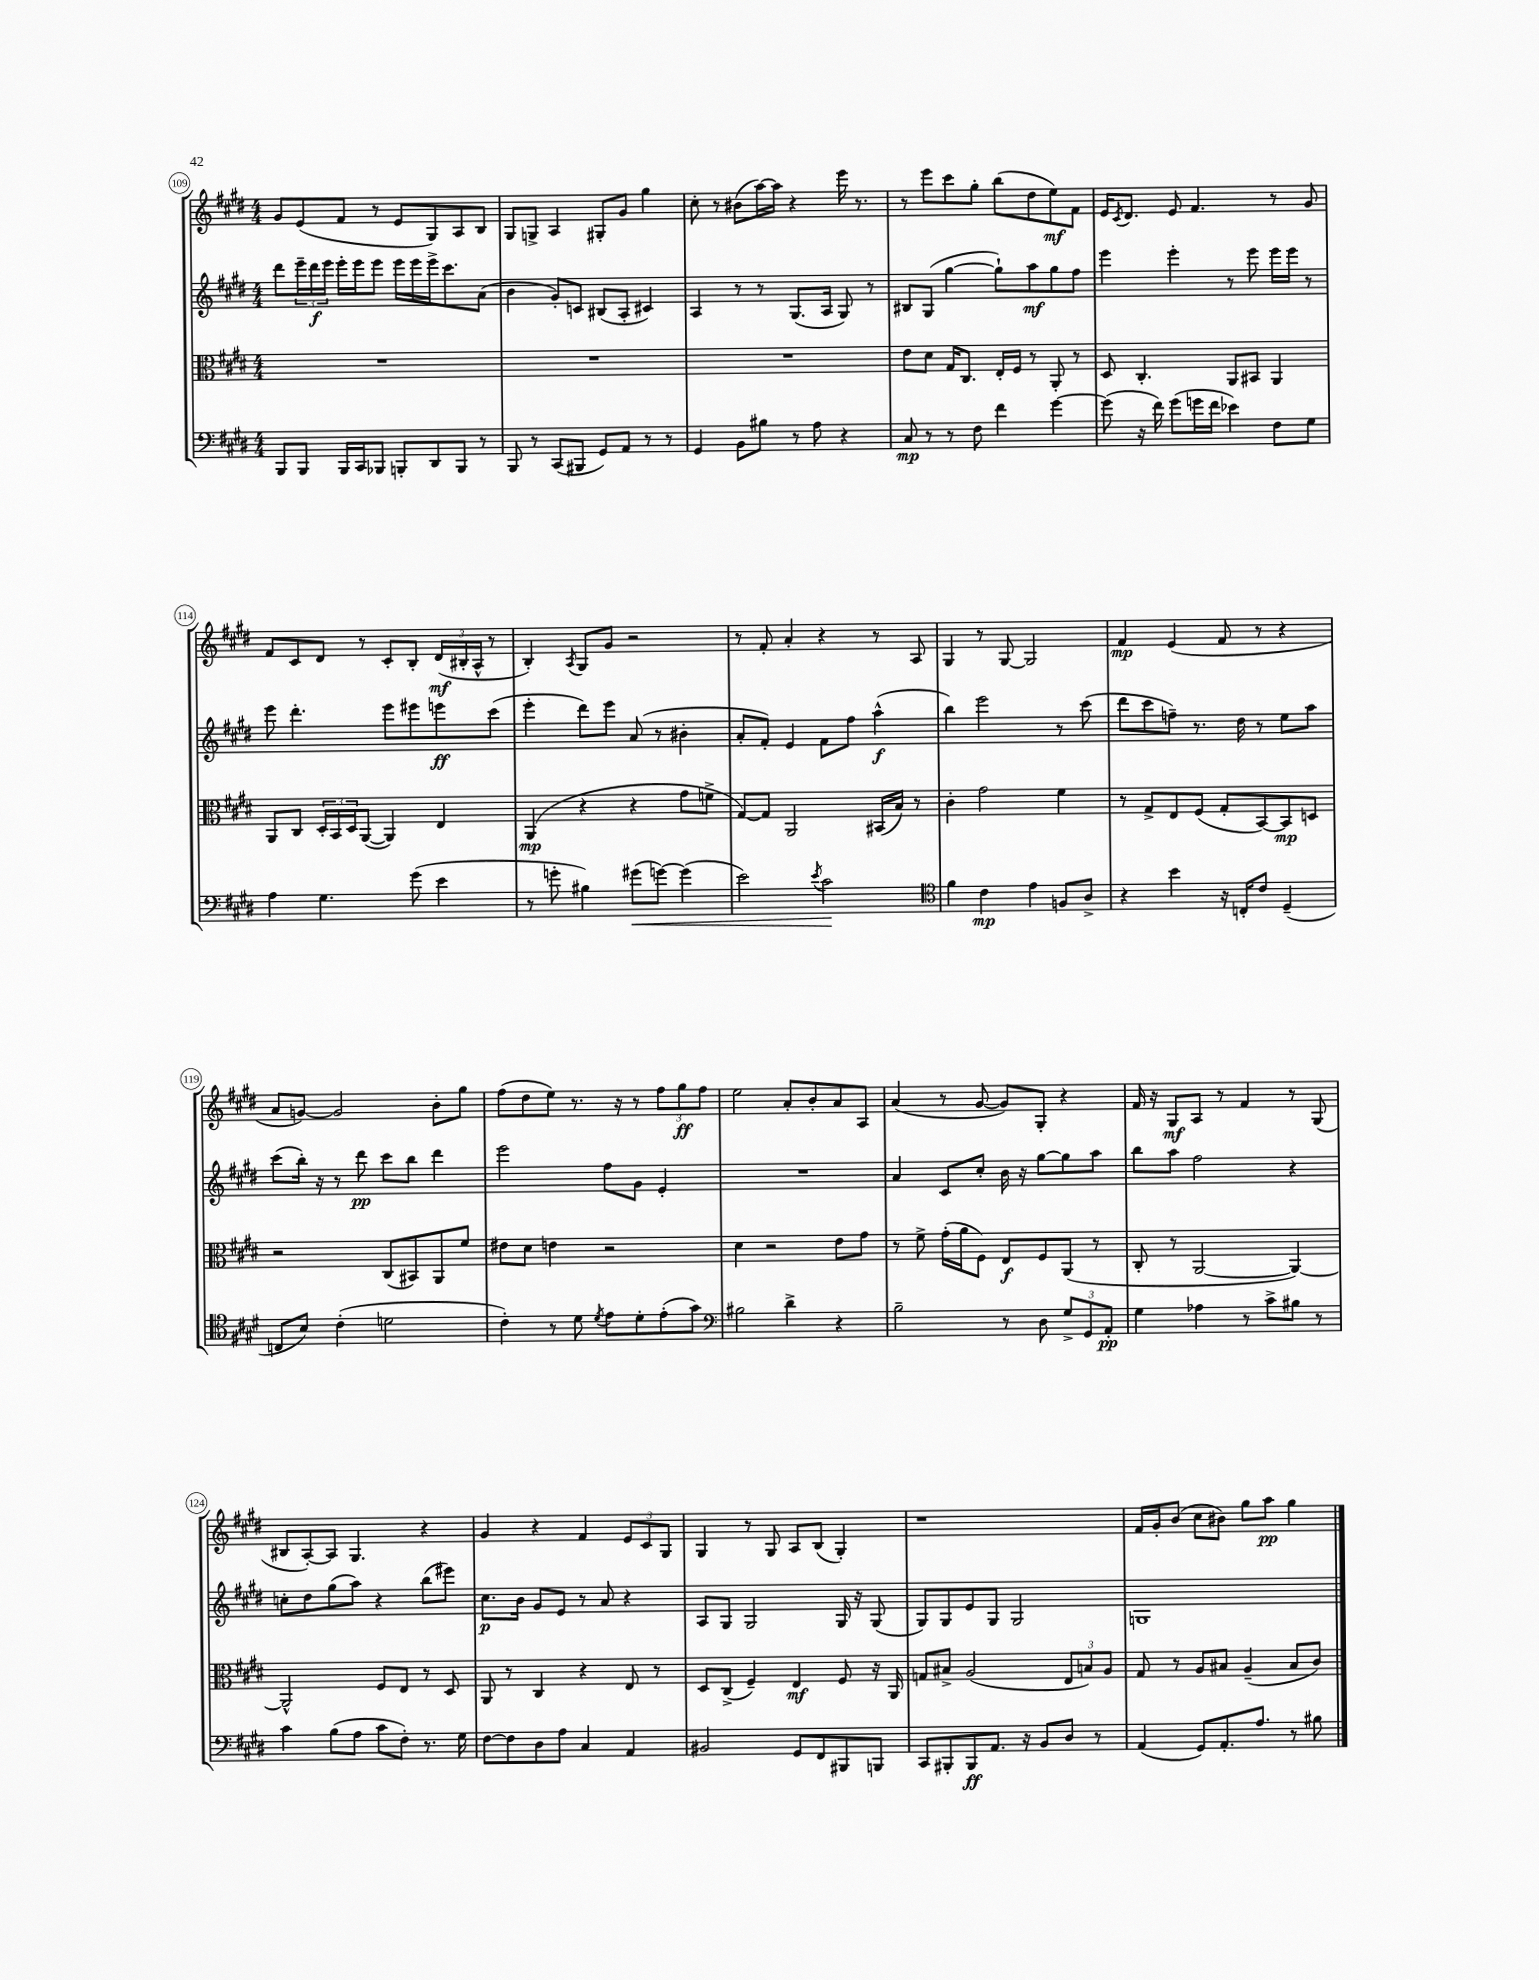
<<
\new StaffGroup <<
\new Staff = "s0" {
    \clef treble \key e \major \numericTimeSignature \time 4/4
    gis'8 e'8( fis'8 r8 e'8 gis8) a8 b8 |
    gis8 g8-> a4 gis8-. gis'8 gis''4 |
    cis''8-. r8 bis'8( a''16~) a''16 r4 e'''16 r8. |
    r8 e'''8 cis'''8 gis''8-. b''8( dis''8 e''8\mf) fis'8 |
    e'16 \acciaccatura { cis'8 } dis'8. e'8 fis'4. r8 gis'8 |
    fis'8 cis'8 dis'8 r8 cis'8-. b8-. \tuplet 3/2 { dis'16\mf( bis16-. a16-^ } r8 |
    b4-.) \acciaccatura { a8 } gis8 gis'8 r2 |
    r8 fis'8-. a'4-. r4 r8 a8 |
    gis4 r8 gis8~ gis2 |
    fis'4\mp e'4( fis'8 r8 r4 |
    a'8 g'8~) g'2 b'8-. gis''8 |
    fis''8( dis''8 e''8) r8. r16 r8 \tuplet 3/2 { fis''8 gis''8\ff fis''8 } |
    e''2 a'8-. b'8-. a'8 a8 |
    a'4( r8 gis'8~ gis'8) gis8-. r4 |
    fis'16 r16 gis8\mf a8 r8 fis'4 r8 gis8( |
    bis8 a8~-.) a8 gis4. r4 |
    gis'4 r4 fis'4 \tuplet 3/2 { e'8 cis'8 gis8 } |
    gis4 r8 gis8 a8 b8( gis4-.) |
    r1 |
    fis'16 gis'16-. b'8( cis''8 bis'8) gis''8 a''8\pp gis''4 \bar "|." |
}
\new Staff = "s1" {
    \clef treble \key e \major \numericTimeSignature \time 4/4
    dis'''8 \tuplet 3/2 { e'''16-- dis'''16\f e'''16 } e'''16-. e'''16 e'''8 e'''16 e'''16 e'''16-> cis'''8. a'8( |
    b'4 gis'8-.) c'8 bis8( a8-. cis'4) |
    a4 r8 r8 gis8.( a16 gis8) r8 |
    bis8 gis8( gis''4~ gis''8-!) a''8\mf gis''8 fis''8 |
    e'''4 e'''4-. r8 e'''8 e'''16 e'''16 r8 |
    e'''8 dis'''4.-. e'''8 eis'''8 e'''8\ff cis'''8( |
    e'''4-. dis'''8) e'''8 a'8( r8 bis'4-. |
    a'8-. fis'8-.) e'4 fis'8 fis''8 a''4-^\f( |
    b''4) e'''2 r8 cis'''8( |
    dis'''8 cis'''8 f''8--) r8. dis''16 r8 e''8 a''8 |
    cis'''8( b''16-.) r16 r8 dis'''8\pp cis'''8 b''8 dis'''4 |
    e'''2 fis''8 gis'8 e'4-. |
    R1 |
    a'4 cis'8 cis''8-. b'16 r16 gis''8~ gis''8 a''8 |
    b''8 a''8 fis''2 r4 |
    c''8-. dis''8 gis''8( a''8) r4 b''8( eis'''8) |
    cis''8.\p b'16 gis'8 e'8 r8 a'8 r4 |
    a8 gis8 gis2 gis16 r16 gis8( |
    gis8) gis8 e'8 gis8 gis2 |
    g1 \bar "|." |
}
\new Staff = "s2" {
    \clef alto \key e \major \numericTimeSignature \time 4/4
    R1 |
    R1 |
    R1 |
    e'8 dis'8 gis16 cis8. e16-. fis16 r8 a,8-. r8 |
    dis8 cis4.-. a,8 bis,8 a,4 |
    a,8 cis8 \tuplet 3/2 { dis16-. b,16 dis16 } a,8~( a,4) e4 |
    a,4\mp( r4 r4 gis'8 f'8-> |
    gis8~) gis8 a,2 bis,16( b16) r8 |
    cis'4-. gis'2 fis'4 |
    r8 gis8-> e8 fis8( gis8-. b,8~) b,8\mp d8 |
    r2 cis8( bis,8) a,8 fis'8 |
    eis'8 dis'8 e'4 r2 |
    dis'4 r2 e'8 gis'8 |
    r8 fis'8-> gis'16-.( a'16 fis8) e8\f fis8 a,8( r8 |
    cis8-. r8 a,2~ a,4~) |
    a,2-^ fis8 e8 r8 dis8 |
    a,8 r8 cis4 r4 e8 r8 |
    dis8 cis8->( fis4--) e4\mf fis8 r16 a,16 |
    g8 bis8-> a2( \tuplet 3/2 { e8 b8) a8 } |
    gis8 r8 a8 bis8 a4--( bis8 cis'8) \bar "|." |
}
\new Staff = "s3" {
    \clef bass \key e \major \numericTimeSignature \time 4/4
    b,,8 b,,8 b,,16 cis,16 bes,,8 b,,8-. dis,8 b,,8 r8 |
    b,,8 r8 cis,8( bis,,8 gis,8) a,8 r8 r8 |
    gis,4 b,8 bis8 r8 a8 r4 |
    cis8\mp r8 r8 fis8 fis'4 gis'4~ |
    gis'8( r16 fis'16) gis'8( g'16 fis'16 ees'4) fis8 gis8 |
    a4 gis4. gis'8( e'4 |
    r8 g'8-. bis4) gis'8\<( g'8~) g'4( |
    e'2) \acciaccatura { e'8 } cis'2\! |
    \clef tenor fis'4 cis'4\mp e'4 f8 a8-> |
    r4 b'4 r16 c16-. cis'8 dis4--( |
    c8 b8) cis'4-.( d'2 |
    cis'4-.) r8 dis'8 \acciaccatura { dis'8 } e'8 dis'8-. e'8-.( gis'8) |
    \clef bass bis2 dis'4-> r4 |
    b2-- r8 dis8 \tuplet 3/2 { gis8-> gis,8 a,8-.\pp } |
    gis4 aes4 r8 cis'8-> bis8 r8 |
    cis'4 b8( a8 cis'8 fis8-.) r8. gis16 |
    fis8~ fis8 dis8 a8 cis4 a,4 |
    bis,2 gis,8 fis,8 bis,,8 b,,8 |
    cis,8 bis,,8-. bis,,8\ff a,8. r16 b,8 dis8 r8 |
    a,4( gis,8) a,8.-. a8. r8 bis8 \bar "|." |
}
>>
>>
\layout { \context { \Score currentBarNumber = #109 \override BarNumber.stencil = #(make-stencil-circler 0.1 0.3 ly:text-interface::print) } }
